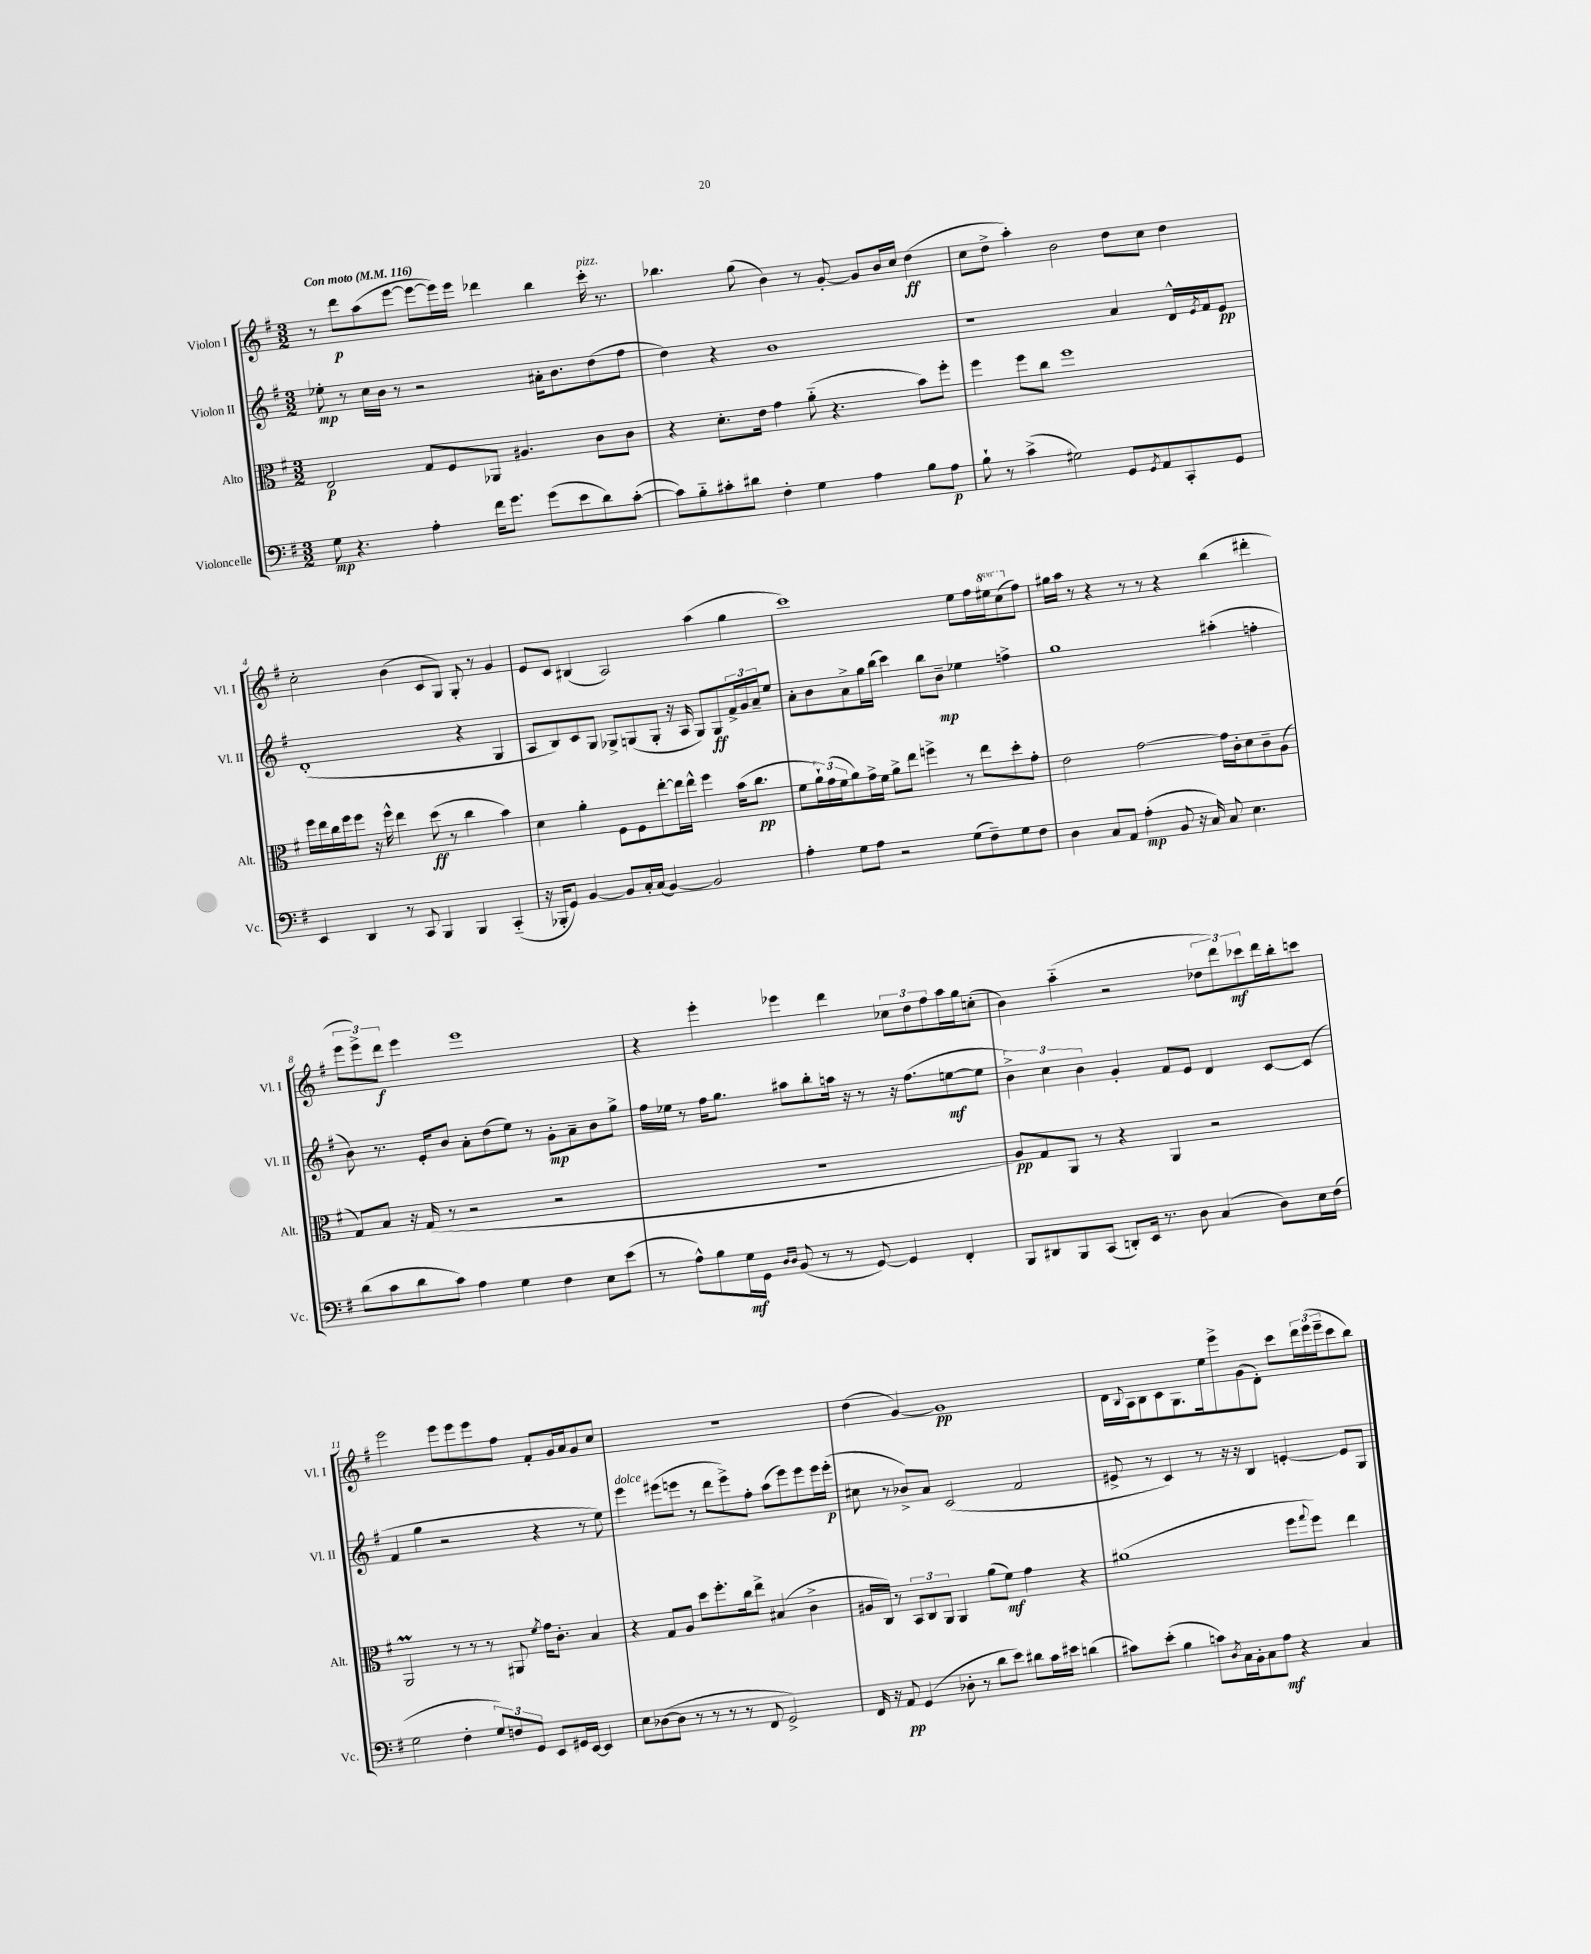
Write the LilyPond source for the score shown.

<<
\new StaffGroup <<
\new Staff = "s0" \with { instrumentName = "Violon I" shortInstrumentName = "Vl. I" } {
    \clef treble \key g \major \numericTimeSignature \time 3/2 \set Staff.ottavationMarkups = #ottavation-simple-ordinals \tempo "Con moto" 4 = 116
    r8 d'''8\p a''8( e'''8~ e'''8~ e'''16) e'''16 des'''4 b''4 c'''16-.^\markup { \italic "pizz." } r8. |
    bes''4. g''8( b'4) r8 g'8~-. g'8 b'16 c''16 d''4\ff( |
    c''8 d''8-> a''4-.) b'2 d''8 c''8 d''4 |
    c''2-. b'4( c'8 g8) g8-. r8 g'4 |
    e'8 c'8 bis4( a2) a''4( g''4 |
    c'''1) e''8 fis''16 \ottava #1 eis'''16 c'''8( \ottava #0 fis''8) |
    gis''16 a''16 r8 r4 r8 r8 r4 b''4( dis'''4-. |
    \tuplet 3/2 { e'''8 e'''8->) d'''8\f } e'''4 e'''1 |
    r4 e'''4-. ees'''4 d'''4 \tuplet 3/2 { ces''8 d''8 fis''8 } a''16 g''16 c''8-.( |
    b'4) a''4-_( r2 \tuplet 3/2 { des''8 d'''8) ces'''8\mf } d'''16 b''16-. c'''8 |
    e'''2 e'''8 e'''8 e'''8 fis''8 fis'8-. g'16 a'16 g'8 c''8 |
    R1. |
    d''4( g'4~) g'1\pp |
    d'16 \appoggiatura { b8 } a16 b8 c'8 g8. e''16 e'''8-> g'8( d'8-.) c'''8 \tuplet 3/2 { d'''16 e'''16( e'''16-- } c'''8 b''8) \bar "|." |
}
\new Staff = "s1" \with { instrumentName = "Violon II" shortInstrumentName = "Vl. II" } {
    \clef treble \key g \major \numericTimeSignature \time 3/2
    ees''8-.\mp r8 c''16 b'16 r8 r2 ais'16-. b'8. d''8( fis''8 |
    d''4) r4 b'1 |
    r1 a'4 d'16-^ \acciaccatura { e'8 } fis'16 e'8\pp |
    d'1-.( r4 g4 |
    a8 b8) c'8 g8 ges8-> g8( g8-. r16 a16 g8) g8\ff \tuplet 3/2 { fis'16-> g'16 a'16-- } e''8 |
    a'8-. b'8 a'8-> g''16 b''16( c'''4) b''8 b'8--\mp ees''4 f''4-> |
    g''1 ais''4-.( f''4-. |
    b'8) r8. e'16-. b'8 a'8-. d''8( e''8) r8 g'8-.\mp a'8-- b'8 g''8-> |
    fis''16 ees''16 r8 fis''16 g''8. ais''8 b''8-. a''16 r16 r8 r16 fis''8.( e''8~\mf e''8 |
    \tuplet 3/2 { b'4->) c''4 b'4 } g'4-. fis'8 e'8 d'4 c'8~ c'8( |
    fis'4 g''4 r2 r4 r8 e''8) |
    e'''4^\markup { \italic "dolce" } eis'''8( e'''8 r8 d'''8 e'''8->) fis''8-. a''8( e'''8) e'''8 e'''16 e'''16-.\p( |
    cis''8 r8 bes'8->) a'8 c'2( fis'2 |
    eis'8-> r8 c'4) r8 r16 r16 b4 e'4~-. e'8 g8 \bar "|." |
}
\new Staff = "s2" \with { instrumentName = "Alto" shortInstrumentName = "Alt." } {
    \clef alto \key g \major \numericTimeSignature \time 3/2
    e2\p g8 fis8 aes,8 ais4. c'8 c'8 |
    r4 d'8.-. e'16 g'4 a'8-_( r4. b'8) fis''8-. |
    fis''4 fis''8 c''8 fis''1 |
    fis''16 e''16 c''16 fis''16 fis''8 r16 fis''16-^ e''4 d''8\ff( r8 c''4 b'4) |
    d'4 a'4-. fis8 fis8 e''8~-. e''16 e''16-^ fis''4 b'16( c''8.\pp |
    fis'8 \tuplet 3/2 { a'16-!) g'16( fis'16 } a'8) g'16-> fis'16 a'8-> e''8 f''4-> r8 e''8 d''8-. g'8-. |
    e'2 g'2~ g'16 c'16-. d'8 c'8-- a8( |
    g8) b8 r16 g16( r8 r2 r2 |
    R1. |
    a8\pp) g8 a,8 r8 r4 a,4 r2 |
    a,2\prall r8 r8 r8 ais,8 \acciaccatura { fis'8 } g'16 c'8.-. b4 |
    r4 g8 a8 d''8 fis''8.-. c''16 e''8-> bis4( c'4-> |
    ais16 c16) r8 \tuplet 3/2 { b,8 c8 a,8 } a,4 a'8( fis'8\mf) g'4 r4 |
    ais'1( fis''8 \appoggiatura { g''8 } fis''8) e''4 \bar "|." |
}
\new Staff = "s3" \with { instrumentName = "Violoncelle" shortInstrumentName = "Vc." } {
    \clef bass \key g \major \numericTimeSignature \time 3/2
    g8\mp r4. a4-. fis'16 g'8. g'8( e'8 d'8) c'8~-.( |
    c'8) b8-_ cis'8-. dis'8 fis4-. g4 a4 b8 a8\p |
    b8-! r8 c'4->( gis2) g,8 \acciaccatura { g,8 } a,8 c,8-. g,8 |
    e,4 d,4 r8 c,8 b,,4 b,,4 c,4-_( |
    r16 bes,,16-. g,8) b,4~ b,8 c16-. c16( b,4~) b,2 |
    a4-. g8 a8 r2 g8( fis8--) g8 fis8 |
    d4 c8 a,8 a4-.\mp( b,8 r16 c16) c8 e4. |
    d'8( c'8 d'8 c'8) a4 g4 fis4 e8 e'8( |
    r8 a8-^) b8 g16\mf g,16 \grace { d16 d16 } b,8( r8 r8 g,8~) g,4 fis,4-. |
    b,,8 dis,8 b,,8 c,8( d,8-.) e,16 r8. d8 c4( d8) e16 fis16( |
    g2 fis4-. \tuplet 3/2 { g8) f8 g,8 } e,8 gis,16 e,16~ e,4 |
    e8 des8~( des8 r8 r8 r8 r8 fis,8 g,2->) |
    fis,16 r16 a,8\pp g,4( des8-. r8 d'8 e'8) dis'8 c'16 eis'16 d'4( |
    cis'8) e'8-.( b4 c'8) \acciaccatura { d8 } c16 b,16-. c8 a8\mf r4 c4 \bar "|." |
}
>>
>>
